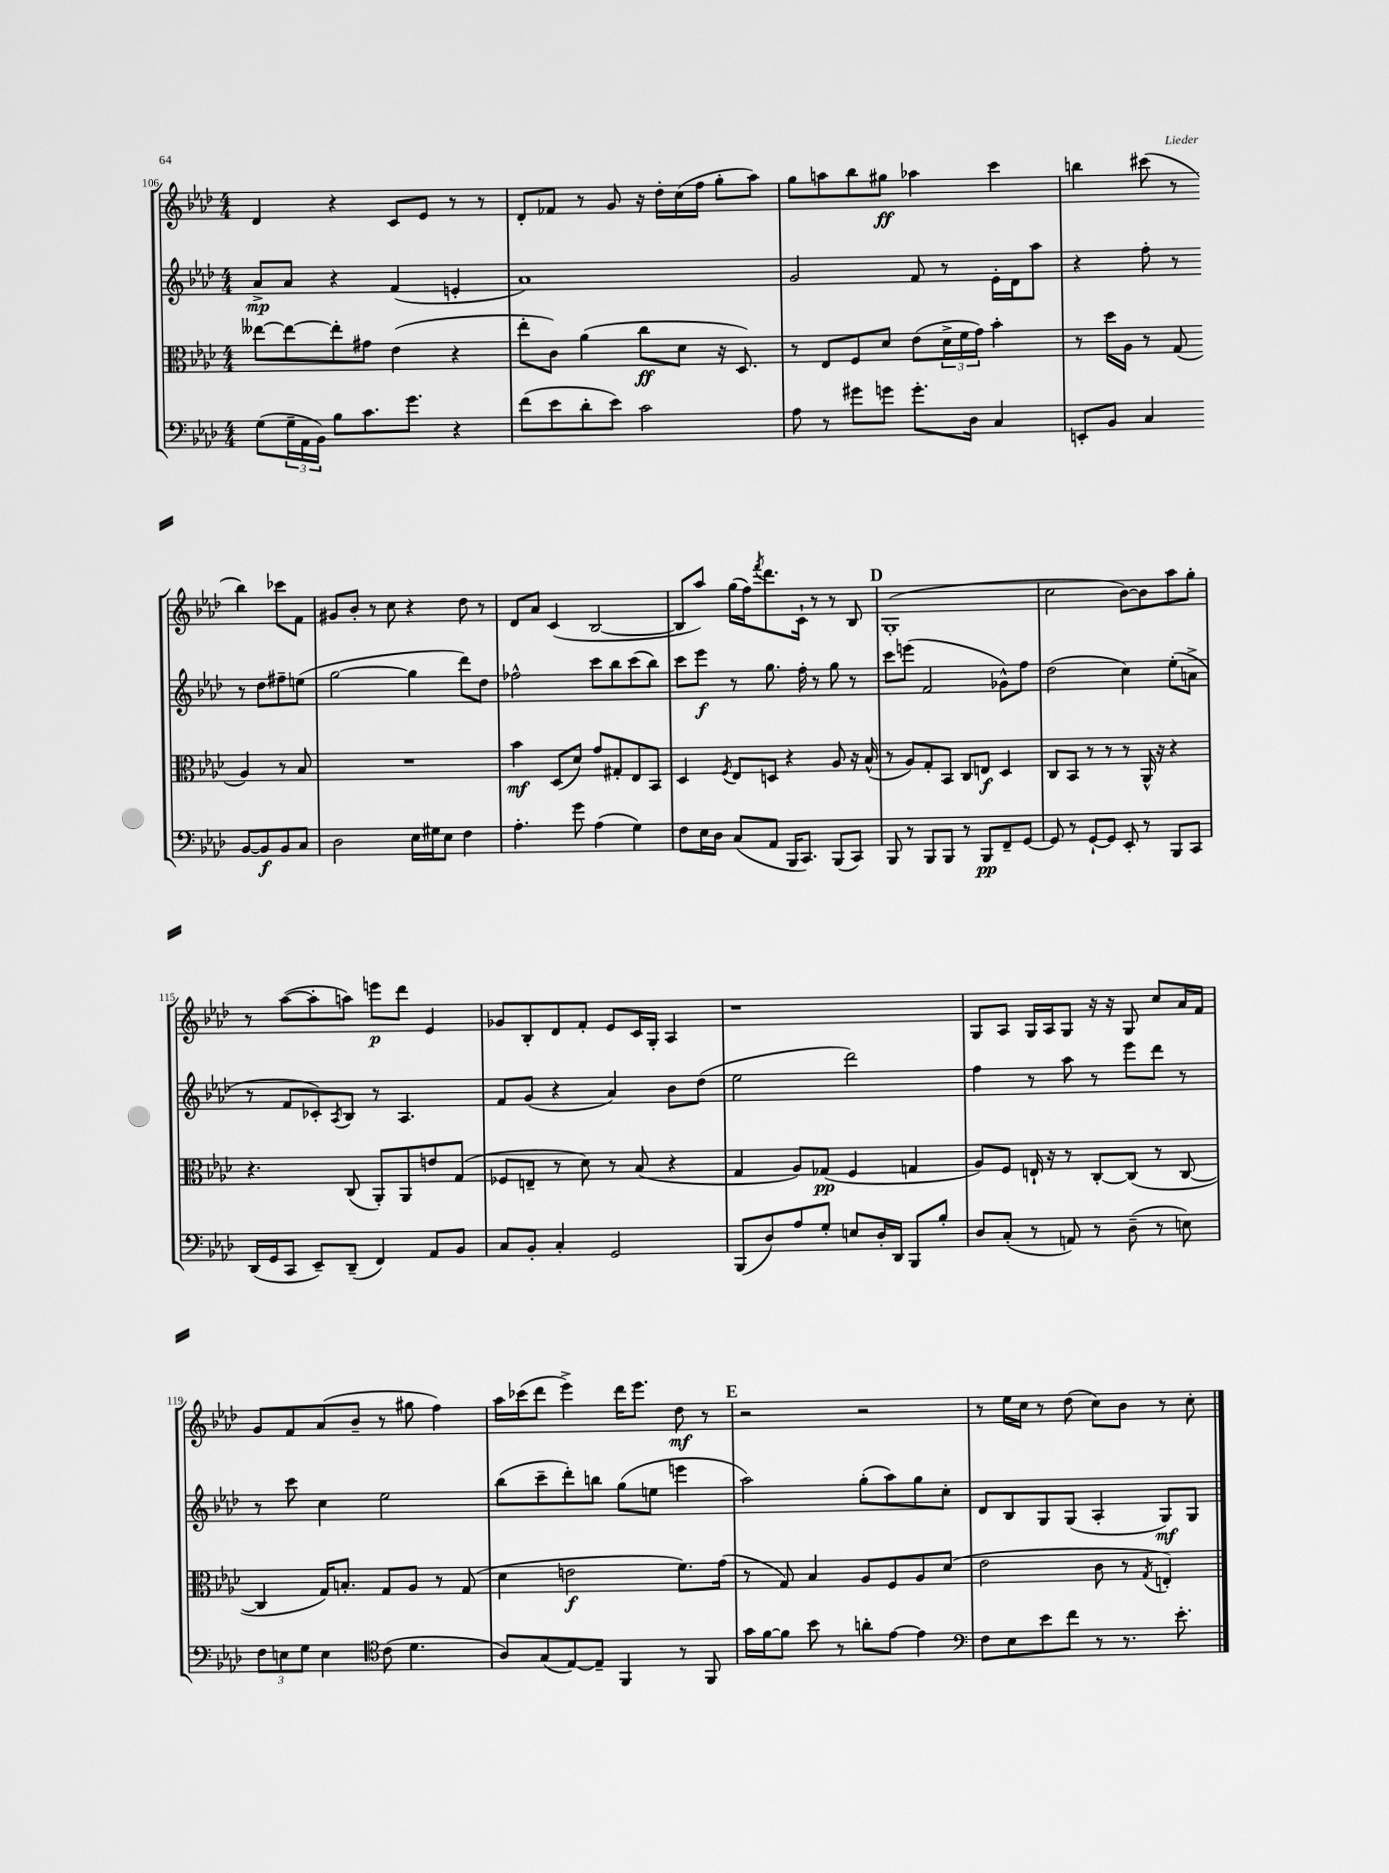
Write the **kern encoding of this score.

**kern	**kern	**kern	**kern
*staff4	*staff3	*staff2	*staff1
*clefF4	*clefC3	*clefG2	*clefG2
*k[b-e-a-d-]	*k[b-e-a-d-]	*k[b-e-a-d-]	*k[b-e-a-d-]
*M4/4	*M4/4	*M4/4	*M4/4
(8G\L	[8ee--\L	8a-^/L	4d-/
24G~\L	8ee--\_	8a-/J	.
24AA-\	.	.	.
24BB-\JJ)	.	.	.
8B-\L	8ee--'\]	4r	4r
8.c\	8g#\J	.	.
.	(4e-\	(4f/	8c/L
8.g\J	.	.	.
.	.	.	8e-/J
4r	4r	4e'/	8r
.	.	.	8r
=	=	=	=
(8f\L	8ee-'\L	1a-)	8d-'/L
8e-\	8c\J)	.	8f-/J
8d-'\	(4a-\	.	8r
8e-\J)	.	.	8g/
2c\	8cc\L	.	16r
.	.	.	16dd-'\LL
.	8d-\J	.	(16cc\
.	.	.	16ff\JJ
.	16r	.	8gg'\L
.	8.D-/)	.	.
.	.	.	8aa-\J)
=	=	=	=
8A-\	8r	2g/	8gg\L
8r	8E-/L	.	8aa\
8g#\L	8F/	.	8bb-\
8g\J	8d-/J	.	8gg#\J
8.g'\L	(8e-\L	8f/	4aa-\
.	24d-^\L	8r	.
.	24f\	.	.
16D-\Jk	.	.	.
.	24g\JJ)	.	.
4C/	4b-'\	16e-'\LL	4ccc\
.	.	16d-\J	.
.	.	8aa-\J	.
=	=	=	=
8EE'/L	8r	4r	4bb\
8BB-/J	16dd-\LL	.	.
.	16A-\JJ	.	.
4C/	8r	8ff'\	(8ccc#\
.	(8G/	8r	8r
[8BB-/L	4A-/)	8r	4bb\)
8BB-/]	.	8dd-\L	.
8BB-/	8r	8ff#~\	8ccc-\L
8C/J	8B-/	(8ee\J	8f\J
=	=	=	=
2D-\	1r	[2gg\	8g#/L
.	.	.	8b-'/J
.	.	.	8r
.	.	.	8cc\
16E-\LL	.	4gg\]	4r
16G#\J	.	.	.
8E-\J	.	.	.
4F\	.	8ddd-\L)	8dd-\
.	.	8dd-\J	8r
=	=	=	=
4.A-'\	4b-\	2ff-^^\	8d-/L
.	.	.	8a-/J
.	(8D-/L	.	(4c/
8g\	8d-/J)	.	.
(4A-\	8g/L	8ccc\L	[2B-/
.	8G#'/	8bb-\	.
4G\)	8E-/	(8ccc\	.
.	8BB-/J	8bb-\J)	.
=	=	=	=
8F\L	4D-/	8ccc\L	8B-/]L
16E-\L	.	8eee-\J	8aa-/J)
16D-\JJ	.	.	.
.	8qF/	.	.
(8C/L	8E-/L	8r	(16gg\LL
.	.	.	16ff\J)
.	.	.	8qfff/
8AA-/J	8D/J	8.gg\	8.ddd-\
16BBB-/LK	4r	.	.
8.CC/J)	.	16ff'\	16c`\Jk
.	.	8r	8r
(8BBB-/L	8A-/	8gg\	8r
8CC/J)	16r	8r	8B-/
.	(16B-^^/	.	.
=	=	=	=
8BBB-/	8r	8ccc\L	(1G'
8r	8A-/L)	(8eee\J	.
8BBB-/L	8G'/	2f/	.
8BBB-/J	8BB-/J	.	.
8r	8C/L	.	.
8BBB-/L	8E/J	.	.
8FF~/	4D-/	8g-^^\L)	.
[8GG/J	.	8ff\J	.
=	=	=	=
8GG/]	8C/L	(2dd-\	2cc\
8r	8BB-/J	.	.
[8GG`/L	8r	.	.
8GG/]J	8r	.	.
8EE-'/	8r	4cc\)	[8b-\L)
8r	16AA-^^/	.	8b-\]
.	16r	.	.
8BBB-/L	4r	(8ee-'\L	8aa-\
8CC/J	.	8a^\J	8gg'\J
=	=	=	=
(16DD-/LL	4.r	8r	8r
16GG/J	.	.	.
8CC/J	.	8f/L	([8aa-\L
8EE-~/L)	.	8c-'/)	8aa-'\]
.	.	8qA-/	.
(8DD-~/J	(8C/	8B-/J	8aa\J)
4FF/)	8AA-'/L)	8r	8eee\L
.	8AA-/	4.A-/	8ddd-\J
8AA-/L	8e/	.	4e-/
8BB-/J	(8G/J	.	.
=	=	=	=
8C/L	8F-/L	8f/L	8g-/L
8BB-'/J	8E~/J	(8g/J	8B-'/
4C'/	8r	4r	8d-/
.	8d-\)	.	8f'/J
2GG/	8r	4a-/)	8e-/L
.	(8B-/	.	16c/L
.	.	.	16G'/JJ
.	4r	8b-\L	4A-/
.	.	(8dd-\J	.
=	=	=	=
(8BBB-/L	4G/	2ee-\	1r
8D-/)	.	.	.
8A-/	8A-/L)	.	.
8G'/J	(8G-/J	.	.
8E/L	4F/	2ddd-\)	.
16D-'/L	.	.	.
16DD-/JJ	.	.	.
8BBB-/L	4G/	.	.
8B-'/J	.	.	.
=	=	=	=
8D-/L	8A-/L)	4ff\	8G/L
(8C'/J	8F/J	.	8A-/J
8r	16E`/	8r	16G/LL
.	16r	.	16A-/J
8AA/)	8r	8aa-\	8G/J
8r	[8C'/L	8r	16r
.	.	.	16r
(8D-~\	(8C/]J	8eee-\L	8G/
8r	8r	8ddd-\J	8cc/L
8E\)	[8C/	8r	16a-/L
.	.	.	16f/JJ
=	=	=	=
12F\L	4C/]	8r	8g/L
12E\	.	.	.
.	.	8ccc\	8f/
12G\J	.	.	.
4E\	16G/LK)	4cc\	(8a-/
.	8.B'/J	.	.
.	.	.	8b-~/J
*clefC4	*	*	*
(8c\	8G/L	2ee-\	8r
4.d-\	8A-/J	.	8gg#\
.	8r	.	4ff\)
.	(8G/	.	.
=	=	=	=
8A-/L)	4d-\	(8bb-\L	16aa-\LL
.	.	.	(16ccc-\J
(8G/	.	8ccc~\	8ddd-\J
[8E-/)	2e\	8ddd-'\)	4eee-^\)
8E-~/]J	.	8bb\J	.
4FF/	.	(8gg\L	16ddd-\LK
.	.	.	8.eee-\J
.	.	8ee\J	.
8r	8.f\L)	4eee\	8dd-\
8FF/	.	.	8r
.	(16g\Jk	.	.
=	=	=	=
16g\LL	8r	2aa-\)	2r
[16f\J	.	.	.
8f\]J	8G/)	.	.
8b-\	4B-/	.	.
8r	.	.	.
8a'\L	8A-/L	(8gg'\L	2r
[8e-\J	8F/	8aa-\)	.
4e-\]	8A-/	8gg\	.
.	(8d-/J	8cc'\J	.
=	=	=	=
*clefF4	*	*	*
8F\L	2e-\	8d-/L	8r
8E-\	.	8B-/	16ee-\LL
.	.	.	16cc\JJ
8e-\	.	8G/	8r
8f\J	.	(8G/J	(8dd-\
8r	8c\	4A-'/	8cc\L)
8.r	8r	.	8b-\J
.	8qG/	.	.
.	4E'/)	8G/L)	8r
8.e-'\	.	.	.
.	.	8G/J	8cc'\
==	==	==	==
*-	*-	*-	*-
